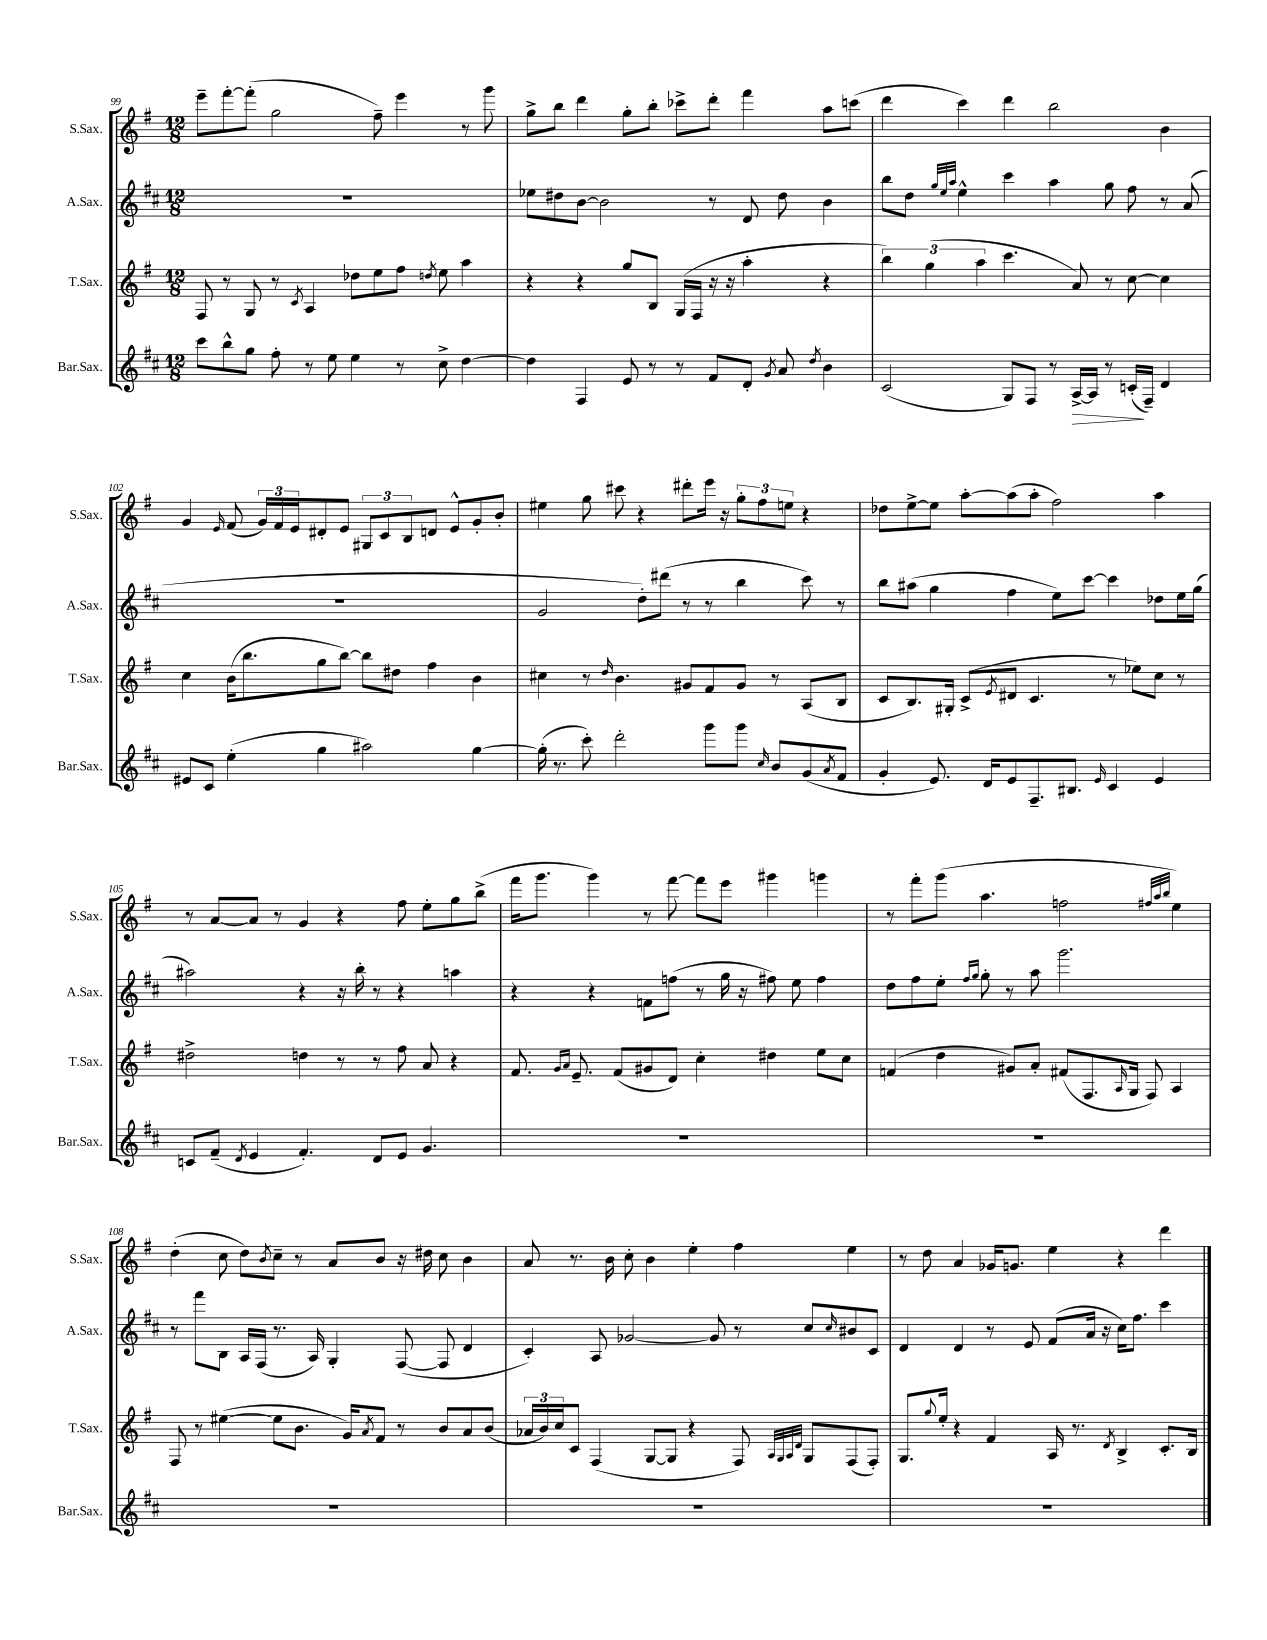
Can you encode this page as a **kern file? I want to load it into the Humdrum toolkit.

**kern	**kern	**kern	**kern
*staff4	*staff3	*staff2	*staff1
*clefG2	*clefG2	*clefG2	*clefG2
*k[f#c#]	*k[f#]	*k[f#c#]	*k[f#]
*M12/8	*M12/8	*M12/8	*M12/8
8ccc#	8F#	1.r	8eee~
8bb^^	8r	.	[8fff#'
8gg	8G	.	(8fff#']
8ff#'	8r	.	2gg
.	8qc	.	.
8r	4A	.	.
8ee	.	.	.
4ee	8dd-	.	.
.	8ee	.	8ff#~)
8r	8ff#	.	4eee
.	8qdd	.	.
8cc#^	8ee	.	.
[4dd	4aa	.	8r
.	.	.	8ggg
=	=	=	=
4dd]	4r	8ee-	8gg^
.	.	8dd#	8bb
4F#	4r	[8b	4ddd
.	.	2b]	.
8e	8gg	.	8gg'
8r	8B	.	8bb'
8r	(16G	.	8ccc-^
.	16F#	.	.
8f#	16r	8r	8ddd'
.	16r	.	.
8d'	4aa'	8d	4fff#
8qg	.	.	.
8a	.	8dd#	.
8qdd	.	.	.
4b	4r	4b	8aa
.	.	.	(8ccc
=	=	=	=
(2c#	6bb)	8bb	4ddd
.	.	8dd	.
.	(6gg	.	.
.	.	32qqgg	.
.	.	32qqee	.
.	.	32qqaa	.
.	.	4ee^^	4ccc)
.	6aa	.	.
8G)	4.ccc	4ccc#	4ddd
8F#	.	.	.
8r	.	4aa	2bb
[16A^	8a)	.	.
16A]	.	.	.
8r	8r	8gg	.
(16c'	[8cc	8ff#	.
16F#~)	.	.	.
4d	4cc]	8r	4b
.	.	(8a	.
=	=	=	=
8e#	4cc	1.r	4g
8c#	.	.	.
.	.	.	16qqe
(4ee'	(16b	.	(8f#
.	8.bb	.	.
.	.	.	24g)
.	.	.	24f#
.	.	.	24e
4gg	8gg	.	8d#'
.	[8bb)	.	8e
2aa#)	8bb]	.	12G#
.	.	.	12c
.	8dd#	.	.
.	.	.	12B
.	4ff#	.	8d
.	.	.	8e^^
[4gg	4b	.	8g'
.	.	.	8b'
=	=	=	=
(16gg']	4cc#	2g	4ee#
8.r	.	.	.
8ccc#')	8r	.	8gg
.	16qqdd	.	.
2ddd'	4.b	.	8ccc#
.	.	8dd')	4r
.	.	(8ddd#	.
.	8g#	8r	8ddd#'
8ggg	8f#	8r	16eee
.	.	.	16r
8ggg	8g#	4bb	12gg'
.	.	.	12ff#
16qqcc#	.	.	.
8b	8r	.	.
.	.	.	12ee
(8g	(8A	8ccc#)	4r
8qa	.	.	.
8f#	8B	8r	.
=	=	=	=
4g'	8c	8bb	8dd-
.	8.B)	(8aa#	[8ee^
8.e)	.	4gg	8ee]
.	16G#'	.	.
.	(8c^	.	[8aa'
16d	.	.	.
.	8qe	.	.
8e	8d#	4ff#	(8aa]
8.F#~	4.c	.	8aa'
.	.	8ee)	2ff#)
8.B#	.	.	.
.	.	[8ccc#	.
16qqe	.	.	.
4c#	8r	4ccc#]	.
.	8ee-)	.	.
4e	8cc	8dd-	4aa
.	8r	16ee	.
.	.	(16gg	.
=	=	=	=
8c	2dd#^	2aa#)	8r
(8f#~	.	.	[8a
8qd	.	.	.
4e	.	.	8a]
.	.	.	8r
4.f#')	4dd	4r	4g
.	8r	16r	4r
.	.	16bb'	.
8d	8r	8r	.
8e	8ff#	4r	8ff#
4.g	8a	.	8ee'
.	4r	4aa	8gg
.	.	.	(8bb^
=	=	=	=
1.r	8.f#	4r	16fff#
.	.	.	8.ggg
.	16qqg	.	.
.	16qqa	.	.
.	8.e~	.	.
.	.	4r	4ggg)
.	(8f#	.	.
.	8g#	8f	8r
.	8d)	(8ff	[8fff#
.	4cc'	8r	8fff#]
.	.	16gg	8eee
.	.	16r	.
.	4dd#	8ff#)	4ggg#
.	.	8ee	.
.	8ee	4ff#	4ggg
.	8cc	.	.
=	=	=	=
1.r	(4f	8dd	8r
.	.	8ff#	8fff#'
.	4dd	8ee'	(8ggg
.	.	16qqff#	.
.	.	16qqgg	.
.	.	8gg'	4.aa
.	8g#)	8r	.
.	8a'	8aa	.
.	(8f#	2.ggg	2ff
.	8.F#	.	.
.	16qqA	.	.
.	16G	.	.
.	8F#)	.	.
.	.	.	32qqff#
.	.	.	32qqaa
.	.	.	32qqbb
.	4A	.	4ee)
=	=	=	=
1.r	8F#	8r	(4dd'
.	8r	8fff#	.
.	([4ee#	8B	8cc
.	.	16A	8dd)
.	.	(16F#	.
.	.	.	8qb
.	8ee#]	8.r	8cc~
.	8.b	.	8r
.	.	16A)	.
.	.	4G'	8a
.	16g)	.	.
.	8qa	.	.
.	8f#	.	8b
.	8r	([8F#	16r
.	.	.	16dd#
.	8b	8F#]	8cc
.	8a	4d	4b
.	(8b	.	.
=	=	=	=
1.r	24a-	4c#')	8a
.	24b)	.	.
.	24cc	.	.
.	8c	.	8.r
.	(4F#	8A	.
.	.	.	16b
.	.	[2g-	8cc'
.	[8G	.	4b
.	8G]	.	.
.	4r	.	4ee'
.	.	8g-]	.
.	8F#)	8r	4ff#
.	32qqA	.	.
.	32qqG	.	.
.	32qqA	.	.
.	32qqd	.	.
.	8G	8cc#	.
.	.	16qqcc#	.
.	(8F#	8b#	4ee
.	8F#')	8c#	.
=	=	=	=
1.r	8.G	4d	8r
.	.	.	8dd
.	8qqgg	.	.
.	16ee'	.	.
.	4r	4d	4a
.	4f#	8r	16g-
.	.	.	8.g
.	.	8e	.
.	16A	(8f#	4ee
.	8.r	.	.
.	.	16a	.
.	.	16r	.
.	8qd	.	.
.	4B^	16cc#)	4r
.	.	8.ff#	.
.	8.c'	4ccc#	4ddd
.	16B	.	.
==	==	==	==
*-	*-	*-	*-
